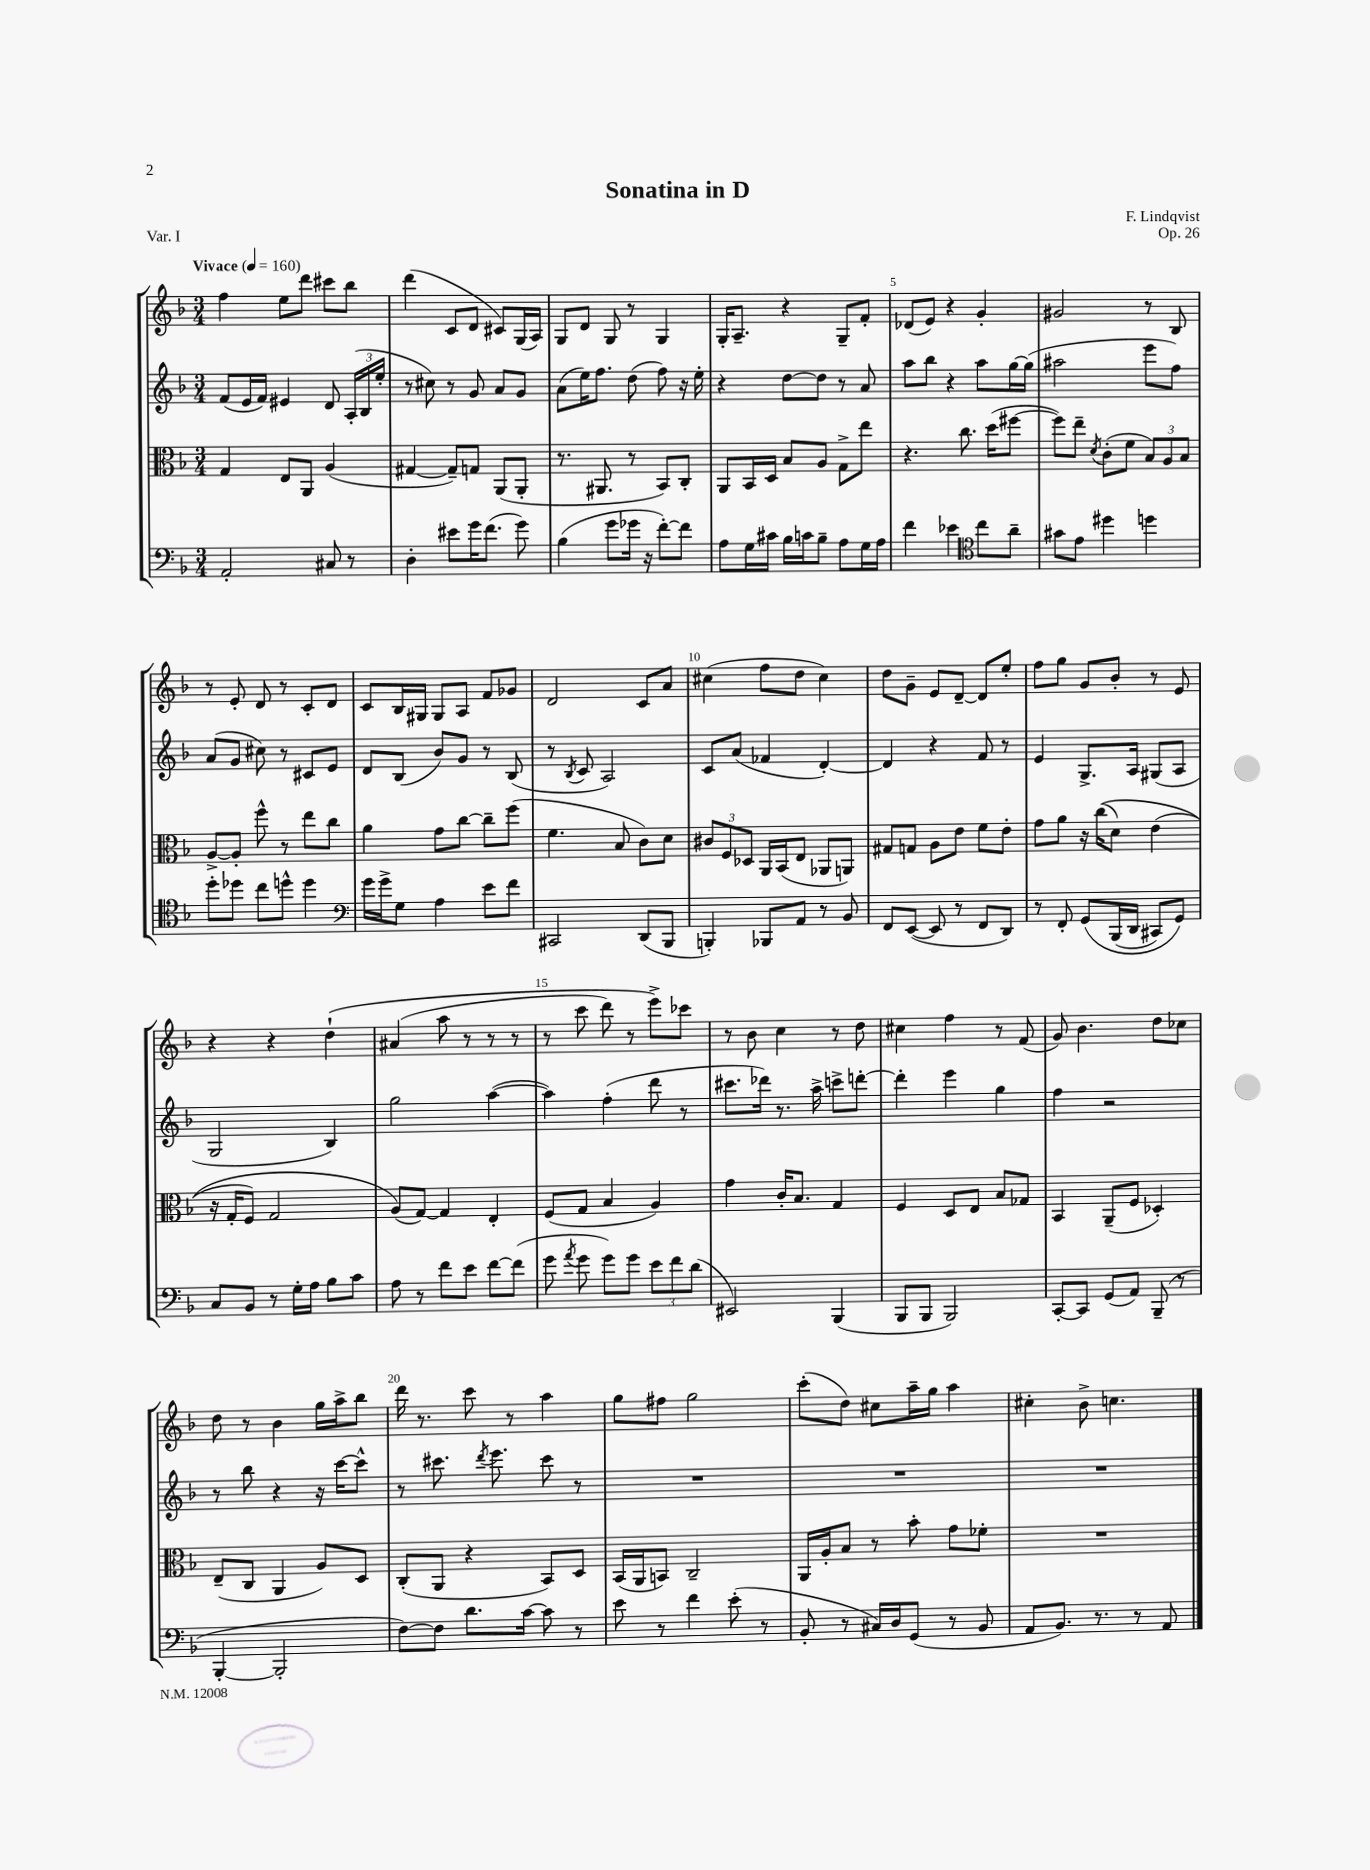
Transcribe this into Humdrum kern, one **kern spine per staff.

**kern	**kern	**kern	**kern
*staff4	*staff3	*staff2	*staff1
*clefF4	*clefC3	*clefG2	*clefG2
*k[b-]	*k[b-]	*k[b-]	*k[b-]
*M3/4	*M3/4	*M3/4	*M3/4
*MM160	*MM160	*MM160	*MM160
2AA'/	4G/	(8f/L	4ff\
.	.	16e/L	.
.	.	16f/JJ)	.
.	8E/L	4e#/	8ee\L
.	8AA/J	.	8ddd\J
8C#/	(4A/	8d/	8ccc#\L
8r	.	(24A'/LL	8bb-\J
.	.	24B-/	.
.	.	24ee'/JJ	.
=	=	=	=
4D'\	[4G#/	8r	(4ddd\
.	.	8cc#\)	.
8e#\L	8G#~/]L)	8r	8c/L
16g\K	8G/J	8g/	8d/J
(8.f\J	.	.	.
.	(8AA/L	8a/L	8c#/L)
8g\)	8AA'/J	8g/J	(16G/L
.	.	.	16A/JJ)
=	=	=	=
(4B-\	8.r	(8a\L	8G/L
.	.	16ee\K)	8d/J
.	8.AA#/	8.ff\J	.
8g\L	.	.	8G/
16g-\Jk	8r	(8dd\	8r
16r	.	.	.
[8f'\L)	8BB-/L)	8ff\)	4G/
8f\]J	8C'/J	16r	.
.	.	16ee'\	.
=	=	=	=
8A\L	8AA/L	4r	16G'/LK
.	.	.	8.A~/J
16G\L	16BB-/L	.	.
16c#\JJ	16D/JJ	.	.
16B-\LL	8B-/L	[8dd\L	4r
16c\J	.	.	.
8B-~\J	8A/J	8dd\]J	.
8A\L	8G^\L	8r	8G~/L
16G\L	8ee\J	8a/	8f'/J
16A\JJ	.	.	.
=	=	=	=
4f\	4.r	8aa\L	(8d-/L
.	.	8bb-\J	8e/J)
4e-\	.	4r	4r
.	8.cc\	.	.
*clefC4	*	*	*
8cc\L	.	8aa\L	4g'/
.	(16dd\LK	.	.
8a~\J	[8ff#\J	[16gg\L	.
.	.	(16gg\]JJ	.
=	=	=	=
8g#\L	8ff#\]L)	2aa#\	2g#/
8e\J	8ee~\J	.	.
.	8qd/	.	.
4dd#\	(8c'\L	.	.
.	8f\J	.	.
4dd\	12B-/L)	8eee\L	8r
.	12A/	.	.
.	.	8ff\J)	8B-/
.	12B-/J	.	.
=	=	=	=
8dd'\L	[8A^/L	(8a/L	8r
8dd-\J	8A'/]J	8g/J	8e'/
8cc\L	8ff^^\	8cc#\)	8d/
8dd^^\J	8r	8r	8r
4dd\	8ee\L	8c#/L	8c'/L
.	8cc\J	8e/J	8d/J
=	=	=	=
*clefF4	*	*	*
16g\LL	4a\	8d/L	8c/L
16g^\J	.	.	.
8G\J	.	(8B-/J	16B-/L
.	.	.	16G#/JJ
4A\	8g\L	8b-/L)	8G#/L
.	[8cc\J	8g/J	8A/J
8e\L	8cc~\]L	8r	8f/L
8f\J	(8ff\J	(8B-/	8g-/J
=	=	=	=
2CC#/	4.f\	8r	2d/
.	.	8qB-/	.
.	.	8c/	.
.	.	2A/)	.
.	8B-/	.	.
(8DD/L	8c\L)	.	8c/L
8BBB-/J	8d\J	.	8a/J
=	=	=	=
4BBB'/)	12c#/L	8c/L	(4cc#\
.	12F/	.	.
.	.	(8a/J	.
.	12D-/J	.	.
8BBB-/L	16AA/LL	4f-/	8ff\L
.	(16BB-/J	.	.
8AA/J	8E/J	.	8dd\J
8r	8AA-/L	[4d'/)	4cc#\)
8BB-/	8AA/J)	.	.
=	=	=	=
8FF/L	8G#/L	4d/]	8dd\L
([8EE/J	8G/J	.	8g~\J
8EE/]	8A\L	4r	8e/L
8r	8e\J	.	[8d~/J
8FF/L	8f\L	8f/	8d/]L
8DD/J)	8e'\J	8r	8ee'/J
=	=	=	=
8r	8g\L	4e/	8ff\L
8FF'/	8a\J	.	8gg\J
&(8GG/L	16r	8.G^/L	8g/L
.	&((16cc\LK	.	.
(16BBB-/L	8d\J)	.	8b-'/J
16DD/JJ	.	16A/Jk	.
8CC#/L)	(4e\	(8G#/L	8r
8GG/J&)	.	8A/J	8e/
=	=	=	=
8C/L	16r	2G/	4r
.	16G'/LK	.	.
8BB-/J	8F/J)	.	.
8r	2G/	.	4r
16G'\LL	.	.	.
16A\JJ	.	.	.
8B-\L	.	4B-/)	&(4dd`\
8c\J	.	.	.
=	=	=	=
8A\	(8A/L&)	2gg\	(4a#/
8r	[8G/J)	.	.
8f\L	4G/]	.	8aa\
8e\J	.	.	8r
[8f\L	4E'/	([4aa\	8r
(8f\]J	.	.	8r
=	=	=	=
8g\	(8F/L	4aa\])	8r
8qa/	.	.	.
8g\	8G/J	.	8ccc\
8g\L)	4B-/	(4ff'\	8ddd\)
8g\J	.	.	8r
12e\L	4A/)	8ddd\	8eee^\L&)
12f\	.	.	.
.	.	8r	8ccc-\J
(12d\J	.	.	.
=	=	=	=
2EE#/)	4g\	8.ccc#\L	8r
.	.	.	8b-\
.	.	16ddd-\Jk)	.
.	16c'/LK	8.r	4cc\
.	8.B-/J	.	.
.	.	16aa^\	.
(4BBB-/	4G/	8ccc^\L	8r
.	.	[8ddd'\J	8dd\
=	=	=	=
8BBB-/L	4F/	4ddd'\]	4cc#\
8BBB-/J	.	.	.
2BBB-/)	8D/L	4eee\	4ff\
.	8E/J	.	.
.	8B-/L	4gg\	8r
.	8G-/J	.	(8f/
=	=	=	=
[8CC'/L	4BB-/	4ff\	8g/)
8CC/]J	.	.	4.b-\
(8GG/L	(8AA~/L	2r	.
8AA/J)	8F/J	.	.
(8BBB-~/	4D-'/)	.	8dd\L
8r	.	.	8cc-\J
=	=	=	=
[4BBB-'/	(8E~/L	8r	8dd\
.	8C/J	8bb-\	8r
2BBB-'/]	4AA/	4r	4b-\
.	8A/L)	16r	16gg\LL
.	.	[16ccc\LK	16aa^\J
.	8D/J	8ccc^^\]J	8bb-\J
=	=	=	=
[8F\L)	(8C'/L	8r	16ddd\
.	.	.	8.r
8F\]J	8AA/J	8.ccc#\	.
8.d\L	4r	.	8ccc\
.	.	8qddd/	.
.	.	8.eee\	.
.	.	.	8r
[16c\Jk	.	.	.
8c\]	8BB-/L)	8ccc#\	4aa\
8r	8D/J	8r	.
=	=	=	=
8e\	(16BB-/LL	2.r	8gg\L
.	16AA/J	.	.
8r	8BB/J)	.	8ff#\J
4f\	2C~/	.	2gg\
(8e'\	.	.	.
8r	.	.	.
=	=	=	=
8BB-'/	16AA/LL	2.r	(8ccc'\L
.	16A'/J	.	.
8r	8B-/J	.	8dd\J)
16C#/LL)	8r	.	8cc#\L
16D/J	.	.	.
(8GG/J	8b-'\	.	16aa~\L
.	.	.	16gg\JJ
8r	8g\L	.	4aa\
8BB-/	8f-'\J	.	.
=	=	=	=
8AA/L	2.r	2.r	4cc#'\
8.BB-/J)	.	.	.
.	.	.	8b-^\
8.r	.	.	.
.	.	.	4.cc\
8r	.	.	.
8AA/	.	.	.
==	==	==	==
*-	*-	*-	*-
